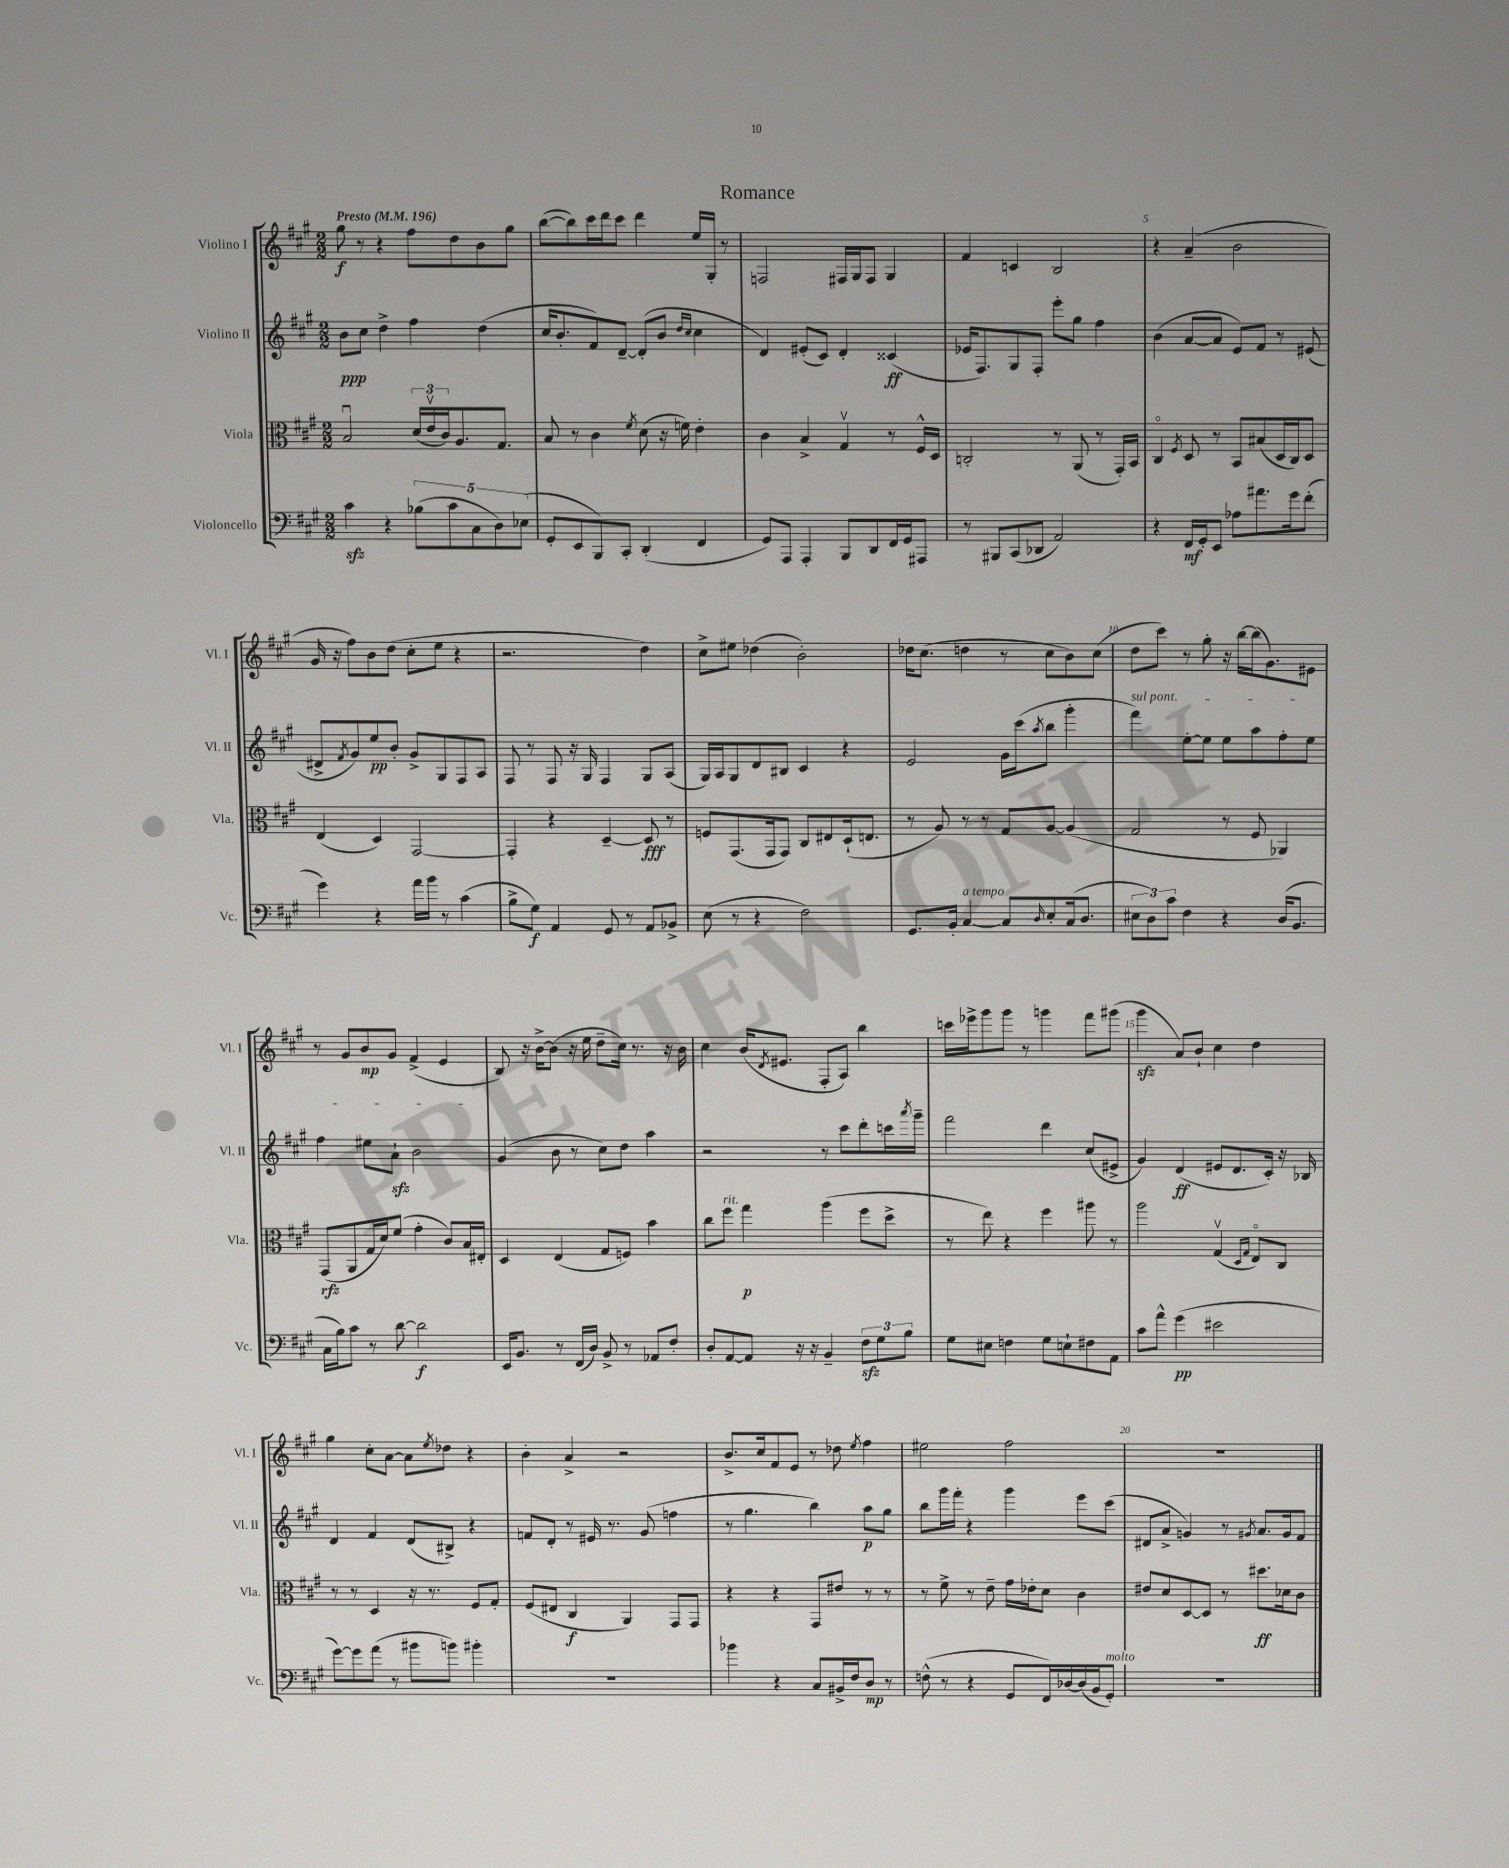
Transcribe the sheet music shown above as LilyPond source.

\header { title = "Romance" }
<<
\new StaffGroup <<
\new Staff = "s0" \with { instrumentName = "Violino I" shortInstrumentName = "Vl. I" } {
    \clef treble \key a \major \numericTimeSignature \time 2/2 \tempo "Presto" 4 = 196
    gis''8\f r8 r4 fis''8 d''8 b'8 gis''8 |
    b''8~( b''8) cis'''16 d'''16 cis'''8 d'''4 e''16 gis16-. r8 |
    f2 fis16 gis16 fis8 gis4 |
    fis'4 c'4 b2 |
    r4 a'4--( b'2 |
    gis'16 r16 fis''8) b'8 d''8( cis''8-. e''8 r4 |
    r2. d''4) |
    cis''8-> eis''8 des''4( b'2-.) |
    des''16 cis''8.( d''4 r8 cis''8 b'8) cis''8( |
    d''8 cis'''8) r8 gis''8-. r16 b''16~ b''16( gis'8.) eis'8 |
    r8 gis'8 b'8\mp gis'8 fis'4->( e'4 |
    b8) r16 b'16~-> b'8( r16 e''16 d''8-- cis''16) r8. r16 b'16 |
    cis''4 b'16( \acciaccatura { d'8 } eis'8. fis8-. a8) b''4 |
    c'''16 ees'''16-> gis'''8 gis'''8 r8 g'''4 fis'''8 gis'''8( |
    gis'''4\sfz a'8) b'8-! cis''4 d''4 |
    gis''4 cis''8-. a'8~ a'8 \acciaccatura { e''8 } des''8 r4 |
    b'4-. a'4-> r2 |
    b'8.-> cis''16 fis'8 e'8 r8 des''8 \acciaccatura { e''8 } fis''4 |
    eis''2 fis''2 |
    R1 \bar "|." |
}
\new Staff = "s1" \with { instrumentName = "Violino II" shortInstrumentName = "Vl. II" } {
    \clef treble \key a \major \numericTimeSignature \time 2/2
    b'8\ppp cis''8 d''4-> fis''4 d''4( |
    cis''16 b'8.-. fis'8) d'8~-- d'8-.( b'8 \grace { d''16 cis''16 } cis''4 |
    d'4) eis'8-.( cis'8) d'4-. cisis'4\ff( |
    ees'16 fis8.) gis8 fis8-. e'''8-. gis''8 fis''4 |
    b'4( a'8~ a'8 e'8) fis'8 r8 eis'8( |
    dis'8-> \acciaccatura { fis'8 } gis'8) e''8\pp b'8-. gis'8-> gis8 fis8 a8 |
    fis8 r8 fis8 r16 gis16 fis4 gis8 a8( |
    gis16) a16 gis8 d'8 bis8 cis'4 r4 |
    e'2 gis'16 cis'''16( \acciaccatura { a''8 } b''8 gis'''4-. |
    \once \override TextSpanner.bound-details.left.text = \markup { \italic "sul pont." } fis'''4\startTextSpan) e''8~-. e''8 e''8 a''8 fis''8-. e''8 |
    fis''4 eis''8 a'8-!\sfz b'2\stopTextSpan |
    gis'4( b'8 r8 cis''8) d''8 a''4 |
    r2 r8 cis'''8 d'''8-. c'''16 \acciaccatura { a'''8 } gis'''16-- |
    fis'''2 d'''4 cis''8( eis'8-> |
    gis'4) d'4\ff( eis'8 d'8. cis'16-.) r16 bes16 |
    d'4 fis'4 d'8( bis8->) r4 |
    f'8 d'8-. r8 eis'16 r8. gis'8( f''4 |
    r8 gis''4. b''4) a''8\p gis''8 |
    b''8 gis'''16 fis'''16-. r4 gis'''4 e'''8 cis'''8( |
    dis'8 a'8-> g'4) r8 \acciaccatura { gis'8 } a'8. gis'16 fis'8 \bar "|." |
}
\new Staff = "s2" \with { instrumentName = "Viola" shortInstrumentName = "Vla." } {
    \clef alto \key a \major \numericTimeSignature \time 2/2
    b2\downbow \tuplet 3/2 { d'16( e'16\upbow cis'16) } a8. gis8. |
    b8 r8 cis'4 \acciaccatura { fis'8 } d'8( r16 f'16) e'4-. |
    cis'4 b4-> gis4\upbow r8 fis16-^ d16 |
    c2-. r8 a,8( r8 gis,16-.) b,16 |
    cis4\flageolet \acciaccatura { fis8 } d8 r8 b,8 bis8( d16 cis16) d8 |
    e4( d4) gis,2~ |
    gis,4-. r4 d4~-- d8\fff r8 |
    f8 gis,8.( gis,16 gis,8) cis8 eis8 d16-!( e8. |
    r8 a8) r8 r8 gis8 a8~ a4( |
    gis2 r8 fis8 aes,4) |
    gis,8\rfz( a,8 gis16 d'16) fis'8( gis'4-. cis'8) b16 eis16-. |
    d4 e4( gis8 f8) b'4 |
    cis''8 fis''8^\markup { \italic "rit." } gis''4\p a''4( fis''8 d''8-> |
    r8 e''8) r4 fis''4 ais''8 r8 |
    a''2 gis4\upbow( \grace { d16 gis16 } e8\flageolet) cis8 |
    r8 r8 d4 r16 r8. fis8 gis8-. |
    fis8( eis8 cis4\f a,4) gis,8 gis,8 |
    r4 r4 gis,8 eis'8 r8 r8 |
    r8 fis'8-> r8 e'8-- gis'16 ees'16-. d'8 cis'4 |
    eis'8 d'8 d8~ d8 r8 dis''8.\ff des'16 cis'8 \bar "|." |
}
\new Staff = "s3" \with { instrumentName = "Violoncello" shortInstrumentName = "Vc." } {
    \clef bass \key a \major \numericTimeSignature \time 2/2
    cis'4\sfz r4 \tuplet 5/4 { bes8( cis'8 cis8 d8) ees8( } |
    gis,8-. e,8 b,,8) cis,8-. d,4-.( fis,4 |
    gis,8) a,,8 a,,4-. b,,8 d,8 fis,16 gis,16 ais,,8 |
    r8 bis,,8 cis,8( des,8 a,2) |
    r4 fis,16\mf gis,16-. e,8 aes8 ais'8. gis'16 fis'8-.( |
    gis'4) r4 a'16 b'16 r8 cis'4( |
    b8-> gis8\f) a,4 gis,8 r8 a,8 bes,8-> |
    e8( r8 r4 fis2) |
    gis,8. b,16-. cis4~^\markup { \italic "a tempo" } cis8 \grace { d16 } e8-. cis16( d8. |
    \tuplet 3/2 { eis8 d8) cis'8 } fis4 r4 d16( b,8. |
    cis16 b16) cis'8 r8 d'8~ d'2\f |
    e,16 b,8. r8 fis,16( d16) b,8-> r8 aes,8 fis8-. |
    d8-. a,8~ a,8 r16 r16 b,4-- \tuplet 3/2 { fis8\sfz gis8 b8 } |
    gis8 eis8 f4 gis8 e8-! fis8 a,8 |
    cis'8 a'8-^ gis'4\pp( eis'2 |
    gis'8~) gis'8 a'8( r8 bis'8 b'8) bis'4-. |
    R1 |
    bes'4 r4 cis8 bis,16-> fis16 d8\mp r8 |
    f8-^( r8 r4 gis,8 fis,16) des16~ des16( b,16 gis,8-.^\markup { \italic "molto" }) |
    R1 \bar "|." |
}
>>
>>
\layout { \context { \Score \override BarNumber.break-visibility = ##(#f #t #t) barNumberVisibility = #(every-nth-bar-number-visible 5) } }
